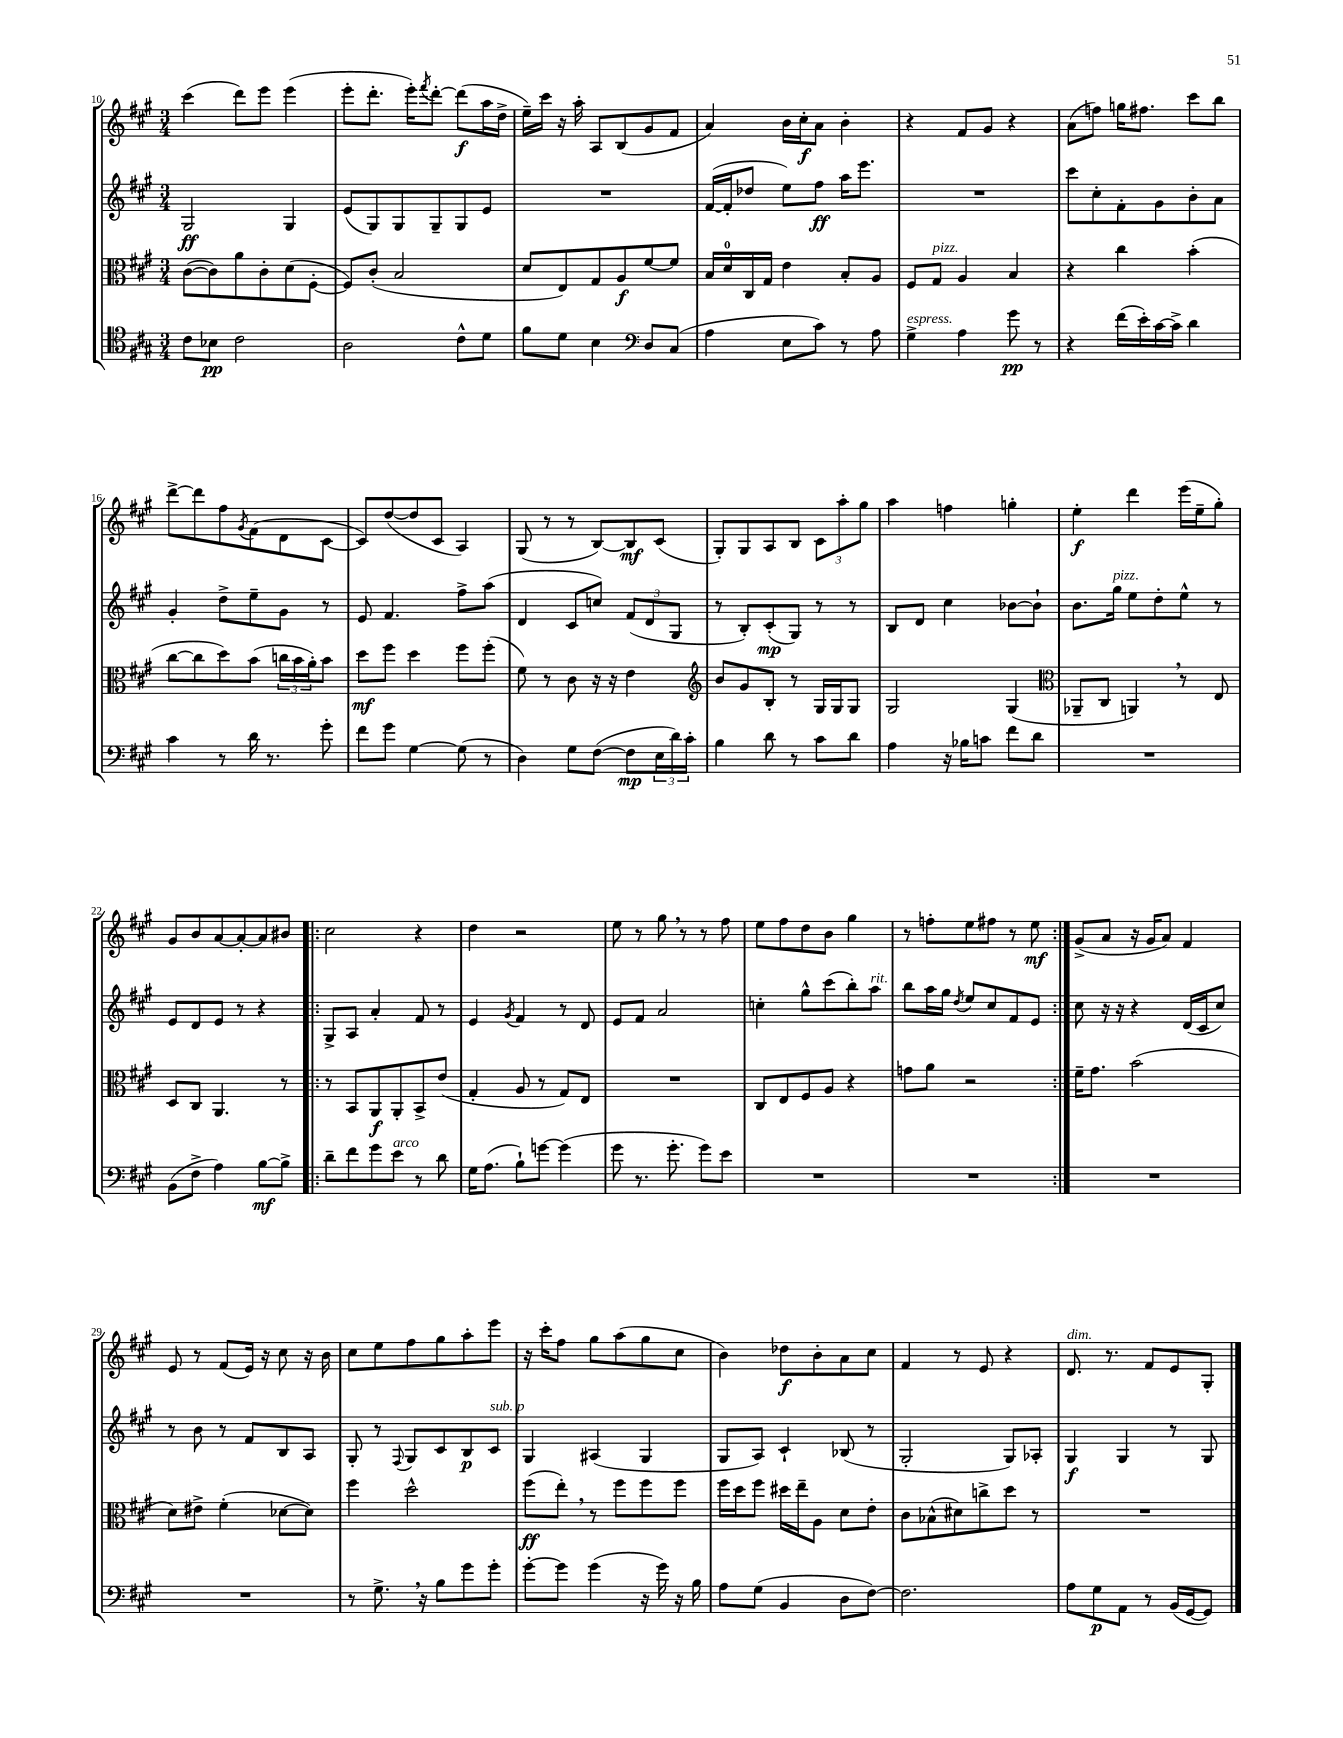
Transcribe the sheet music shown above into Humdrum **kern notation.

**kern	**dynam	**kern	**dynam	**kern	**dynam	**kern	**dynam
*part4	*part4	*part3	*part3	*part2	*part2	*part1	*part1
*staff4	*staff4	*staff3	*staff3	*staff2	*staff2	*staff1	*staff1
*clefC4	*	*clefC3	*	*clefG2	*	*clefG2	*
*k[f#c#g#]	*	*k[f#c#g#]	*	*k[f#c#g#]	*	*k[f#c#g#]	*
*M3/4	*	*M3/4	*	*M3/4	*	*M3/4	*
=10	=10	=10	=10	=10	=10	=10	=10
8c#\L	.	([8c#\L	.	2G#/	ff	(4ccc#\	.
8B-X\J	pp	8c#\])	.	.	.	.	.
2c#\	.	8a\	.	.	.	8ddd\L)	.
.	.	8c#'\	.	.	.	8eee\J	.
.	.	(8d\	.	4G#/	.	(4eee\	.
.	.	[8F#'\J	.	.	.	.	.
=11	=11	=11	=11	=11	=11	=11	=11
2A\	.	8F#/L])	.	(8e/L	.	8eee'\L	.
.	.	(8c#'/J	.	8G#/)	.	8.ddd'\J	.
.	.	2B/	.	8G#/	.	.	.
.	.	.	.	.	.	16eee'\KL)	.
.	.	.	.	.	.	8qfff#/	.
.	.	.	.	8G#~/	.	[8ddd'\J	.
8c#^^\L	.	.	.	8G#/	.	(8ddd\L]	f
8d\J	.	.	.	8e/J	.	16aa\L	.
.	.	.	.	.	.	16dd^\JJ	.
=12	=12	=12	=12	=12	=12	=12	=12
8f#\L	.	8d/L	.	2.r	.	16ee~\LL)	.
.	.	.	.	.	.	16ccc#\JJ	.
8d\J	.	8E/)	.	.	.	16r	.
.	.	.	.	.	.	16aa'\	.
4B\	.	8G#/	.	.	.	8A/L	.
.	.	8A/	f	.	.	(8B/	.
*clefF4	*	*	*	*	*	*	*
8D/L	.	[8f#/	.	.	.	8g#/	.
(8C#/J	.	8f#/J]	.	.	.	8f#/J	.
=13	=13	=13	=13	=13	=13	=13	=13
4A\	.	16B/LL	.	([16f#/LL	.	4a/)	.
.	.	16d/	.	16f#'/J]	.	.	.
.	.	16C#/	.	8dd-X/J	.	.	.
.	.	16G#/JJ	.	.	.	.	.
8E\L	.	4e\	.	8ee\L)	.	16b\LL	.
.	.	.	.	.	.	16cc#'\J	f
8c#\J)	.	.	.	8ff#\J	ff	8a\J	.
8r	.	8B'/L	.	16aa\KL	.	4b'\	.
.	.	.	.	8.eee\J	.	.	.
8A\	.	8A/J	.	.	.	.	.
=14	=14	=14	=14	=14	=14	=14	=14
!LO:TX:a:i:t=espress.	!	!	!	!	!	!	!
4G#^\	.	8F#/L	.	2.r	.	4r	.
!	!	!LO:TX:a:i:t=pizz.	!	!	!	!	!
.	.	8G#/J	.	.	.	.	.
4A\	.	4A/	.	.	.	8f#/L	.
.	.	.	.	.	.	8g#/J	.
8g#\	pp	4B/	.	.	.	4r	.
8r	.	.	.	.	.	.	.
=15	=15	=15	=15	=15	=15	=15	=15
4r	.	4r	.	8ccc#\L	.	(8a\L	.
.	.	.	.	8cc#'\	.	8ffn\J)	.
(16f#\LL	.	4cc#\	.	8f#'\	.	16ggn\KL	.
16e'\)	.	.	.	.	.	8.ff#X\J	.
[16c#\	.	.	.	8g#\	.	.	.
16c#^\JJ]	.	.	.	.	.	.	.
4d\	.	(4b'\	.	8b'\	.	8ccc#\L	.
.	.	.	.	8a\J	.	8bb\J	.
!!LO:LB:g=z
=16	=16	=16	=16	=16	=16	=16	=16
4c#\	.	[8cc#\L	.	4g#'/	.	[8ddd^\L	.
.	.	8cc#\]	.	.	.	8ddd\]	.
8r	.	8dd\)	.	8dd^\L	.	8ff#\	.
.	.	.	.	.	.	8qg#/	.
16d\	.	(8b\J	.	8ee~\	.	(8f#\	.
8.r	.	.	.	.	.	.	.
.	.	24ccn\LL	.	8g#\J	.	8d\	.
.	.	24b\	.	.	.	.	.
.	.	24a'\J)	.	.	.	.	.
8g#'\	.	8b\J	.	8r	.	[8c#\J	.
=17	=17	=17	=17	=17	=17	=17	=17
8f#\L	.	8dd\L	mf	8e/	.	8c#/L])	.
8g#\J	.	8ff#\J	.	4.f#/	.	([8dd/	.
[4G#\	.	4dd\	.	.	.	8dd/]	.
.	.	.	.	.	.	8c#/J	.
(8G#\]	.	8ff#\L	.	8ff#^\L	.	4A/)	.
8r	.	(8ff#'\J	.	(8aa\J	.	.	.
=18	=18	=18	=18	=18	=18	=18	=18
4D\)	.	8f#\)	.	4d/	.	(8G#/	.
.	.	8r	.	.	.	8r	.
8G#\L	.	8c#\	.	8c#/L	.	8r	.
([8F#\J	.	16r	.	8ccn/J)	.	[8B/L)	.
.	.	16r	.	.	.	.	.
8F#\L]	mp	4e\	.	(12f#/L	.	8B/]	mf
.	.	.	.	12d/	.	.	.
24E\L	.	.	.	.	.	(8c#/J	.
24d\)	.	.	.	12G#/J	.	.	.
24c#'\JJ	.	.	.	.	.	.	.
=19	=19	=19	=19	=19	=19	=19	=19
*	*	*clefG2	*	*	*	*	*
4B\	.	8b/L	.	8r	.	8G#'/L)	.
.	.	8g#/	.	8B'/L)	.	8G#/	.
8d\	.	8B'/J	.	(8c#'/	mp	8A/	.
8r	.	8r	.	8G#/J)	.	8B/J	.
8c#\L	.	16G#/LL	.	8r	.	12c#\L	.
.	.	16G#/J	.	.	.	.	.
.	.	.	.	.	.	12aa'\	.
8d\J	.	8G#/J	.	8r	.	.	.
.	.	.	.	.	.	12gg#\J	.
=20	=20	=20	=20	=20	=20	=20	=20
4A\	.	2G#/	.	8B/L	.	4aa\	.
.	.	.	.	8d/J	.	.	.
16r	.	.	.	4cc#\	.	4ffn\	.
16B-X\KL	.	.	.	.	.	.	.
8cn\J	.	.	.	.	.	.	.
8f#\L	.	(4G#/	.	[8b-X\L	.	4ggn'\	.
8d\J	.	.	.	8b-`\J]	.	.	.
=21	=21	=21	=21	=21	=21	=21	=21
*	*	*clefC3	*	*	*	*	*
2.r	.	8AA-X~/L	.	8.b\L	.	4ee'\	f
.	.	8C#/J	.	.	.	.	.
!	!	!	!	!LO:TX:a:i:t=pizz.	!	!	!
.	.	.	.	16gg#\Jk	.	.	.
.	.	4AAn,/)	.	8ee\L	.	4ddd\	.
.	.	.	.	8dd'\	.	.	.
.	.	8r	.	8ee^^\J	.	(16eee\LL	.
.	.	.	.	.	.	16ee~\J	.
.	.	8E/	.	8r	.	8gg#'\J)	.
!!LO:LB:g=z
=22	=22	=22	=22	=22	=22	=22	=22
(8BB\L	.	8D/L	.	8e/L	.	8g#/L	.
8F#^\J	.	8C#/J	.	8d/	.	8b/	.
4A\)	.	4.AA/	.	8e/J	.	[8a/	.
.	.	.	.	8r	.	8a'/_	.
[8B\L	mf	.	.	4r	.	8a/]	.
8B^\J]	.	8r	.	.	.	8b#X/J	.
=23!|:	=23!|:	=23!|:	=23!|:	=23!|:	=23!|:	=23!|:	=23!|:
8d~\L	.	8r	.	8G#^/L	.	2cc#\	.
8f#\	.	8BB/L	.	8A/J	.	.	.
8g#\	.	8AA/	f	4a'/	.	.	.
!LO:TX:a:i:t=arco	!	!	!	!	!	!	!
8e\J	.	8AA'/	.	.	.	.	.
8r	.	8BB^/	.	8f#/	.	4r	.
8d\	.	(8e/J	.	8r	.	.	.
=24	=24	=24	=24	=24	=24	=24	=24
16G#\KL	.	4G#'/	.	4e/	.	4dd\	.
(8.A\J	.	.	.	.	.	.	.
.	.	.	.	8qg#/	.	.	.
8B`\L)	.	8A/	.	4f#/	.	2r	.
[8gn\J	.	8r	.	.	.	.	.
(4g\]	.	8G#/L)	.	8r	.	.	.
.	.	8E/J	.	8d/	.	.	.
=25	=25	=25	=25	=25	=25	=25	=25
8g#\	.	2.r	.	8e/L	.	8ee\	.
8.r	.	.	.	8f#/J	.	8r	.
.	.	.	.	2a/	.	8gg#,\	.
8.g#'\	.	.	.	.	.	.	.
.	.	.	.	.	.	8r	.
8g#\L)	.	.	.	.	.	8r	.
8e\J	.	.	.	.	.	8ff#\	.
=26	=26	=26	=26	=26	=26	=26	=26
2.r	.	8C#/L	.	4ccn'\	.	8ee\L	.
.	.	8E/	.	.	.	8ff#\	.
.	.	8F#/	.	8gg#^^\L	.	8dd\	.
.	.	8A/J	.	(8ccc#\	.	8b\J	.
.	.	4r	.	8bb'\)	.	4gg#\	.
!	!	!	!	!LO:TX:a:i:t=rit.	!	!	!
.	.	.	.	8aa\J	.	.	.
=27	=27	=27	=27	=27	=27	=27	=27
2.r	.	8gn\L	.	8bb\L	.	8r	.
.	.	8a\J	.	16aa\L	.	8ffn'\L	.
.	.	.	.	16gg#\JJ	.	.	.
.	.	.	.	8qdd/	.	.	.
.	.	2r	.	8ee/L	.	8ee\	.
.	.	.	.	8cc#/	.	8ff#X\J	.
.	.	.	.	8f#/	.	8r	.
.	.	.	.	8e/J	.	8ee\	mf
=28:|!	=28:|!	=28:|!	=28:|!	=28:|!	=28:|!	=28:|!	=28:|!
2.r	.	16f#~\KL	.	8cc#\	.	(8g#^/L	.
.	.	8.g#\J	.	.	.	.	.
.	.	.	.	16r	.	8a/J	.
.	.	.	.	16r	.	.	.
.	.	(2b\	.	4r	.	16r	.
.	.	.	.	.	.	16g#/KL	.
.	.	.	.	.	.	8a/J)	.
.	.	.	.	(16d/LL	.	4f#/	.
.	.	.	.	16c#/J	.	.	.
.	.	.	.	8cc#/J)	.	.	.
!!LO:LB:g=z
=29	=29	=29	=29	=29	=29	=29	=29
2.r	.	8d\L)	.	8r	.	8e/	.
.	.	8e#X^\J	.	8b\	.	8r	.
.	.	(4f#'\	.	8r	.	(8f#/L	.
.	.	.	.	8f#/L	.	16e/Jk)	.
.	.	.	.	.	.	16r	.
.	.	[8d-X\L	.	8B/	.	8cc#\	.
.	.	8d-\J])	.	8A/J	.	16r	.
.	.	.	.	.	.	16b\	.
=30	=30	=30	=30	=30	=30	=30	=30
8r	.	4ff#\	.	8G#'/	.	8cc#\L	.
8.G#^,\	.	.	.	8r	.	8ee\	.
.	.	.	.	8qqF#/	.	.	.
.	.	2dd^^\	.	8G#/L	.	8ff#\	.
16r	.	.	.	.	.	.	.
8B\L	.	.	.	8c#/	.	8gg#\	.
8g#\	.	.	.	8B/	p	8aa'\	.
!	!	!	!	!LO:TX:a:i:t=sub. p	!	!	!
8g#'\J	.	.	.	8c#/J	.	8eee\J	.
=31	=31	=31	=31	=31	=31	=31	=31
[8g#'\L	.	(8ff#\L	ff	4G#/	.	16r	.
.	.	.	.	.	.	16ccc#'\KL	.
8g#\J]	.	8ee',\J)	.	.	.	8ff#\J	.
(4g#\	.	8r	.	(4A#X/	.	8gg#\L	.
.	.	8ff#\L	.	.	.	(8aa\	.
16r	.	8ff#\	.	4G#/	.	8gg#\	.
16g#\)	.	.	.	.	.	.	.
16r	.	8ff#\J	.	.	.	8cc#\J	.
16B\	.	.	.	.	.	.	.
=32	=32	=32	=32	=32	=32	=32	=32
8A\L	.	16ff#\LL	.	8G#/L	.	4b\)	.
.	.	16dd\J	.	.	.	.	.
(8G#\J	.	8ff#\J	.	8A/J)	.	.	.
4BB/	.	16dd#X\LL	.	4c#`/	.	8dd-X\L	f
.	.	16ee~\J	.	.	.	.	.
.	.	8A\J	.	.	.	8b'\	.
8D\L	.	8d\L	.	(8B-X/	.	8a\	.
[8F#\J)	.	8e'\J	.	8r	.	8cc#\J	.
=33	=33	=33	=33	=33	=33	=33	=33
2.F#\]	.	8c#\L	.	2G#'/	.	4f#/	.
.	.	(8B-X^^\	.	.	.	.	.
.	.	8d#X\)	.	.	.	8r	.
.	.	8ccn^\	.	.	.	8e/	.
.	.	8dd\J	.	8G#/L)	.	4r	.
.	.	8r	.	8A-X'/J	.	.	.
=34	=34	=34	=34	=34	=34	=34	=34
!	!	!	!	!	!	!LO:TX:a:i:t=dim.	!
8A\L	.	2.r	.	4G#/	f	8.d/	.
8G#\	p	.	.	.	.	.	.
.	.	.	.	.	.	8.r	.
8AA\J	.	.	.	4G#/	.	.	.
8r	.	.	.	.	.	8f#/L	.
(16BB/LL	.	.	.	8r	.	8e/	.
[16GG#/J	.	.	.	.	.	.	.
8GG#/J])	.	.	.	8G#/	.	8G#'/J	.
==	==	==	==	==	==	==	==
*-	*-	*-	*-	*-	*-	*-	*-
